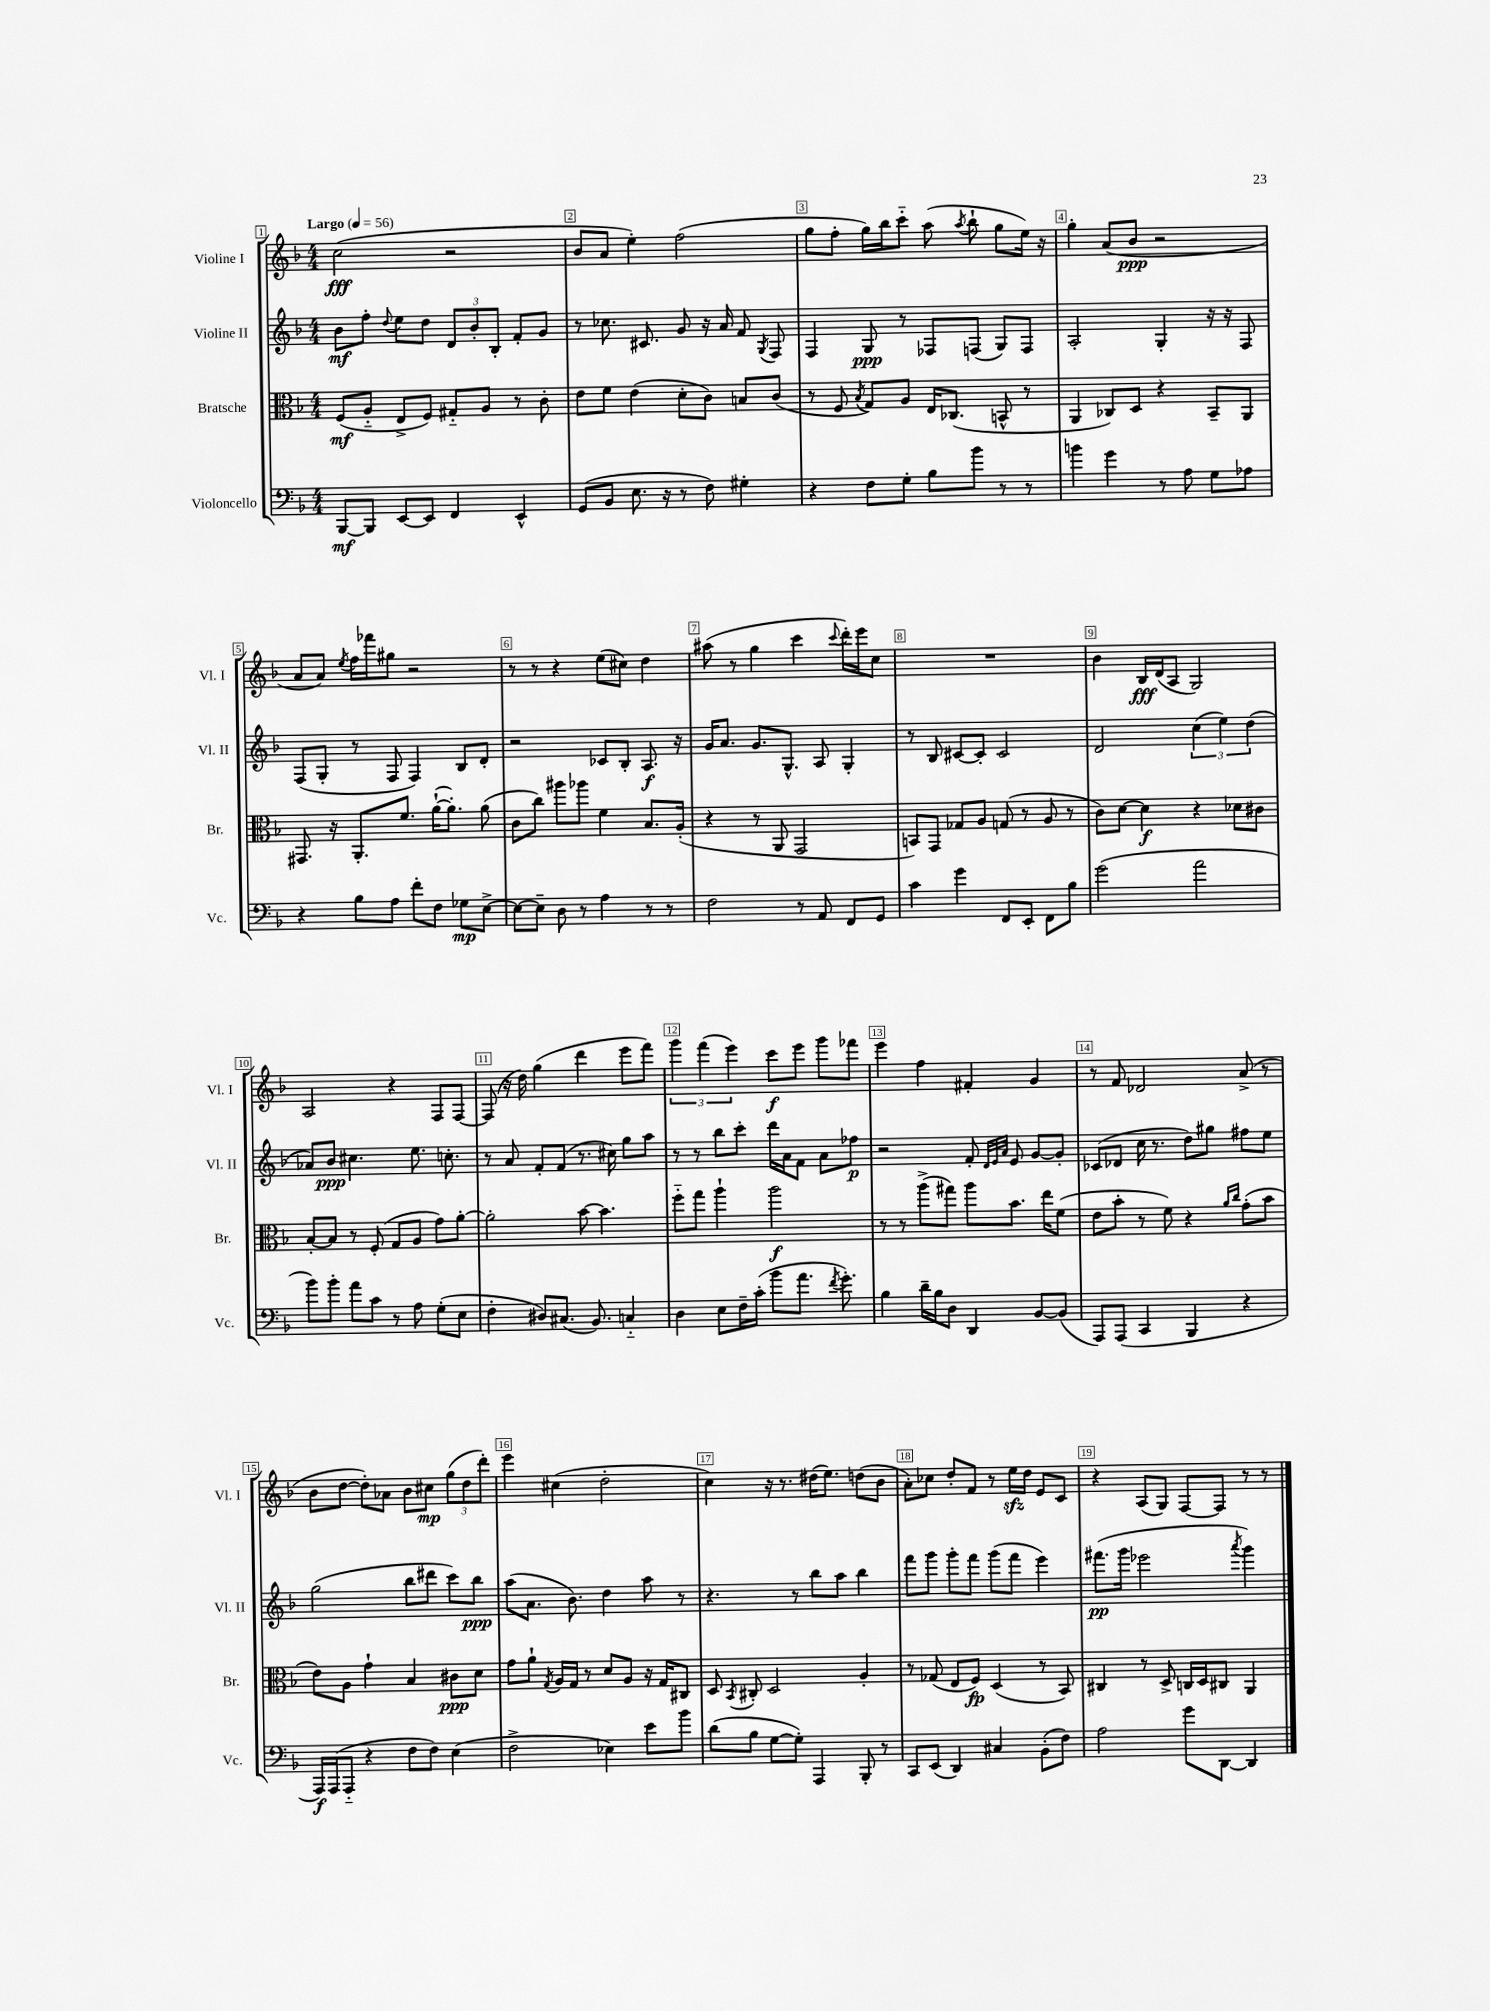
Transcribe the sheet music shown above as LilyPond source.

<<
\new StaffGroup <<
\new Staff = "s0" \with { instrumentName = "Violine I" shortInstrumentName = "Vl. I" } {
    \clef treble \key f \major \numericTimeSignature \time 4/4 \tempo "Largo" 4 = 56
    \autoBeamOff c''2\fff( r2 |
    bes'8[ a'8] e''4-.) f''2( |
    g''8[ f''8]-. g''16[) bes''16 c'''8]-_ a''8( \acciaccatura { a''8 } bes''8-! g''8[ e''16]) r16 |
    g''4-. a'8[( bes'8]\ppp r2 |
    a'8[ a'8]) \acciaccatura { e''8 } f''16[ fes'''16 gis''8] r2 |
    r8 r8 r4 e''8[( cis''8]) d''4 |
    ais''8( r8 g''4 c'''4 \appoggiatura { c'''8 } d'''16[-.) e'''16 c''8] |
    R1 |
    bes'4 bes16[\fff d'16( a8] g2) |
    a2 r4 f8[ f8]~ |
    f8( r16 d''16) g''4( d'''4 e'''8[ f'''8]) |
    \tuplet 3/2 { g'''4 f'''4( e'''4) } c'''8[\f e'''8] g'''8[ fes'''8] |
    e'''4 f''4 fis'4-. g'4 |
    r8 f'8 des'2 a'8->( r8 |
    bes'8[ d''8]~ d''8[-.) aes'8] bes'8[ cis''8]\mp \tuplet 3/2 { g''8[( d''8 d'''8]-.) } |
    e'''4 cis''4( d''2-. |
    c''4) r16 r8. dis''16[( e''8.]) d''8[( bes'8] |
    a'8[-.) ces''8] d''8[-. f'8] r8 e''16[\sfz d''16] e'8[ c'8] |
    r4 a8[( g8]) f8[~ f8] r8 r8 \bar "|." |
}
\new Staff = "s1" \with { instrumentName = "Violine II" shortInstrumentName = "Vl. II" } {
    \clef treble \key f \major \numericTimeSignature \time 4/4
    \autoBeamOff bes'8[\mf f''8]-. \appoggiatura { d''8 } e''8[ d''8] \tuplet 3/2 { d'8[ bes'8-. bes8]-. } f'8[-. g'8] |
    r8 ces''8. cis'8. g'8 r16 a'16 f'8 \acciaccatura { g8 } f8 |
    f4 g8\ppp r8 fes8[ f8]( g8[) f8] |
    a2-. g4-. r16 r16 f8 |
    f8[( g8]-. r8 f8 f4) bes8[ d'8]-. |
    r2 ces'8[ bes8]-. a8.\f r16 |
    g'16[ a'8.] g'8.[ g8.]-^ a8 g4-. |
    r8 bes8 cis'8[~ cis'8]-. cis'2 |
    d'2 \tuplet 3/2 { c''4( e''4) d''4( } |
    aes'8[) bes'8]\ppp cis''4. e''8. c''8.-. |
    r8 a'8 f'8[-. f'8]( r8. cis''16) g''8[ a''8] |
    r8 r8 bes''8[ c'''8]-. d'''16[ a'16 f'8] a'8[ fes''8]\p |
    r2 f'8-. \grace { d'32[ e'32 a'32] } e'8 g'8[~ g'8]-. |
    ces'8[( des'8] c''16 r8. d''8[) gis''8] fis''8[ e''8] |
    g''2( bes''8[ dis'''8] c'''8[) bes''8]\ppp |
    a''8[( a'8.] bes'8.) d''4 a''8 r8 |
    r4. r8 bes''8[ a''8] bes''4 |
    f'''8[ g'''8] g'''8[-. f'''8] g'''8[( f'''8] e'''4) |
    fis'''8.[\pp( g'''16] ees'''2 \acciaccatura { a'''8 } g'''4) \bar "|." |
}
\new Staff = "s2" \with { instrumentName = "Bratsche" shortInstrumentName = "Br." } {
    \clef alto \key f \major \numericTimeSignature \time 4/4
    \autoBeamOff f8[\mf( a8]-_ e8[-> f8]) gis8[-_ a8] r8 c'8-. |
    e'8[ f'8] e'4( d'8[-. c'8]) b8[ c'8]( |
    r8 f8 \acciaccatura { bes8 } g8[) a8] e16[ ces8.]( b,8-^ r8 |
    a,4 ces8[) d8] r4 bes,8[-- a,8] |
    gis,8. r16 a,8.[-. f'8.] a'16[~-!( a'8.]-.) a'8( |
    c'8[ c''8]) ais''8[ aes''8] f'4 bes8.[ a16]-.( |
    r4 r8 a,8 g,2 |
    b,8[) g,8] ges8[ a8] g8( r8 a8 r8 |
    c'8[) d'8]~ d'4\f r4 des'8[ cis'8] |
    bes8[~-. bes8] r8 f8-.( g8[ a8] g'8[) a'8]~-. |
    a'2-. bes'8~ bes'4. |
    f''8[-_ g''8] a''4-! a''2\f |
    r8 r8 a''8[->( gis''8]) a''8[ bes'8.] e''16[ f'8]( |
    e'8[ bes'8]-. r8 f'8) r4 \grace { a'16[ c''16] } g'8[-.( bes'8] |
    e'8[) a8] g'4-! bes4 cis'8[\ppp d'8] |
    g'8[ a'8]-! \acciaccatura { g8 } a16[ g16] r8 d'8[ a8] r16 g16[ cis8] |
    d8 \acciaccatura { bes,8 } cis8-. d2 a4-. |
    r8 ges8( e8[ f8]\fp) d4( r8 bes,8) |
    cis4 r8 d8-> c16[ d16 cis8] a,4 \bar "|." |
}
\new Staff = "s3" \with { instrumentName = "Violoncello" shortInstrumentName = "Vc." } {
    \clef bass \key f \major \numericTimeSignature \time 4/4
    \autoBeamOff bes,,8[~\mf bes,,8] e,8[~ e,8] f,4 e,4-^ |
    g,8[( bes,8] e8. r16 r8 f8) gis4-. |
    r4 f8[ g8]-. bes8[ bes'8] r8 r8 |
    b'4 g'4 r8 a8 g8[ aes8] |
    r4 bes8[ a8] f'8[-. f8] ges8[\mp e8]~-> |
    e8[~ e8]-- d8 r8 a4 r8 r8 |
    f2 r8 a,8 f,8[ g,8] |
    c'4 g'4 f,8[ e,8]-. f,8[ bes8] |
    g'2( a'2 |
    bes'8[) bes'8]-. a'8[ c'8] r8 a8 g8[-.( e8] |
    f4-. dis8[) cis8.]( bes,8.) c4-_ |
    d4 e8[ f16-- c'16]-.( bes'8[ a'8.] \acciaccatura { f'8 } g'8.-.) |
    bes4 d'16[-- bes16 d8] d,4 bes,8[~ bes,8]( |
    a,,8[) a,,8]( c,4 bes,,4 r4 |
    a,,16[\f) a,,16( a,,8]-_ r4 f8[ f8]) e4( |
    f2-> ees4) e'8[ bes'8] |
    d'8[( bes8] g8[~ g8]-.) a,,4 bes,,8-. r8 |
    c,8[ e,8]( d,4) cis4 bes,8[-.( f8]) |
    a2 g'8[ d,8]~ d,4 \bar "|." |
}
>>
>>
\layout { \context { \Score \override BarNumber.break-visibility = ##(#f #t #t) barNumberVisibility = #all-bar-numbers-visible \override BarNumber.stencil = #(make-stencil-boxer 0.1 0.3 ly:text-interface::print) } }
